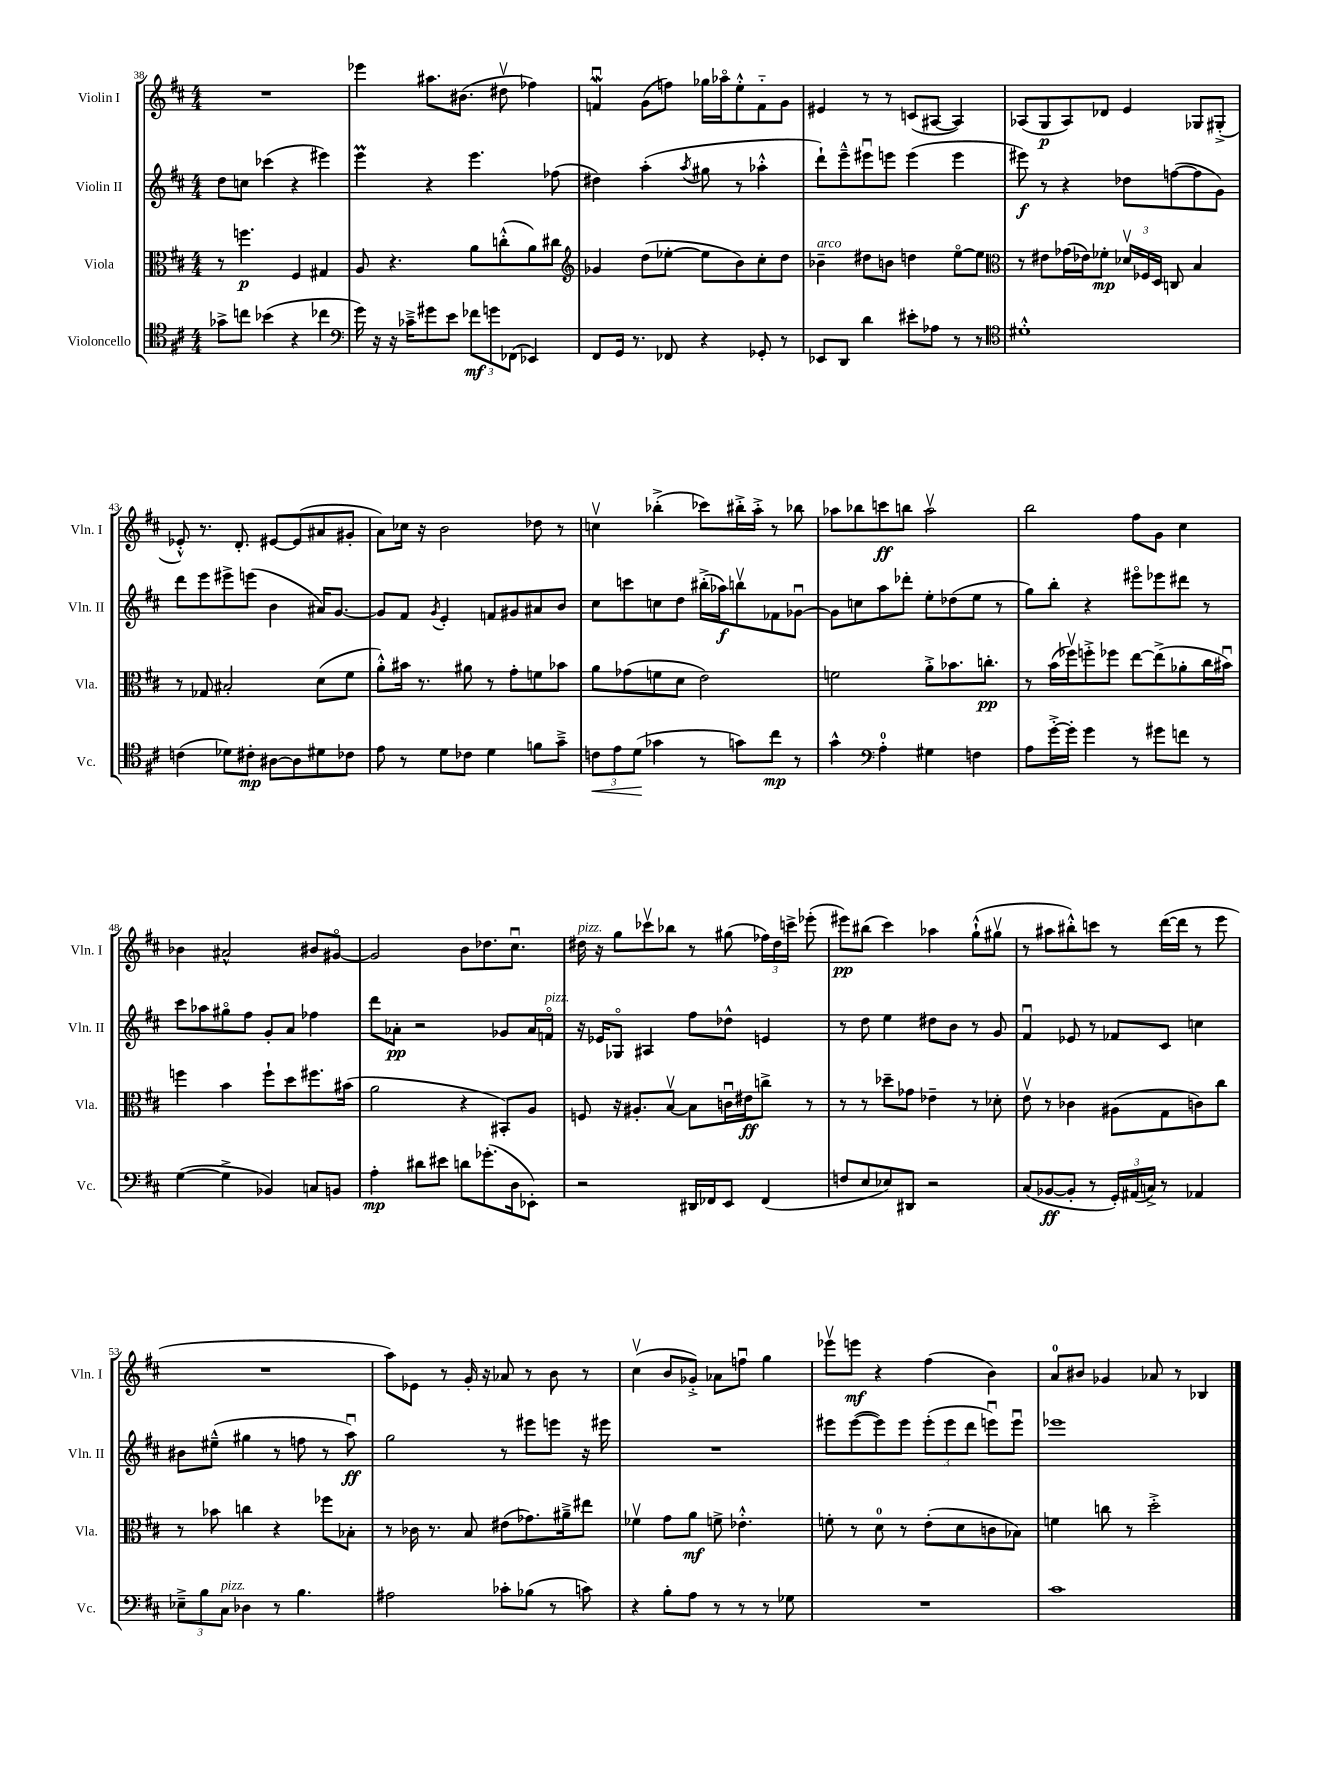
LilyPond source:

<<
\new StaffGroup <<
\new Staff = "s0" \with { instrumentName = "Violin I" shortInstrumentName = "Vln. I" } {
    \clef treble \key d \major \numericTimeSignature \time 4/4
    \autoBeamOff R1 |
    ees'''4 ais''8.[ bis'8.]( dis''8\upbow fes''4) |
    f'4\downbow\mordent g'8[( f''8]) ges''16[ aes''16\flageolet e''8-.-^ f'8-_ g'8] |
    eis'4 r8 r8 c'8[( ais8]~ ais4) |
    aes8[( g8\p aes8) des'8] e'4 ges8[ gis8]-.->( |
    ees'8-.-^) r8. d'8.-. eis'8[~ eis'8( ais'8 gis'8]-. |
    a'8[) ces''16] r16 b'2 des''8 r8 |
    c''4\upbow bes''4-.->( ces'''8[) bis''16-.-> a''16]-.-> r8 bes''8 |
    aes''8[ bes''8 c'''8\ff b''8] aes''2\upbow |
    b''2 fis''8[ g'8] cis''4 |
    bes'4 ais'2-^ bis'8[ gis'8]~\flageolet |
    gis'2 b'8[ des''8. cis''8.]\downbow |
    dis''16^\markup { \italic "pizz." } r16 g''8[ ces'''8\upbow bes''8] r8 gis''8( \tuplet 3/2 { fes''16[) dis''16 c'''16]-> } ees'''8-.( |
    eis'''8[\pp) bis''8]( cis'''4) aes''4 g''8[-!-^( gis''8]\upbow |
    r8 ais''8[ bis''8-.-^) c'''8] r8 d'''16[~( d'''16] r8 e'''8 |
    R1 |
    a''8[) ees'8] r8 g'16-. r16 aes'8 r8 b'8 r8 |
    cis''4\upbow( b'8[ ges'8]-.->) aes'8[ f''8]\downbow g''4 |
    ees'''8[\upbow e'''8]\mf r4 fis''4( b'4) |
    a'8[-0 bis'8] ges'4 aes'8 r8 bes4 \bar "|." |
}
\new Staff = "s1" \with { instrumentName = "Violin II" shortInstrumentName = "Vln. II" } {
    \clef treble \key d \major \numericTimeSignature \time 4/4
    \autoBeamOff d''8[ c''8] ces'''4( r4 eis'''4) |
    e'''4\prall r4 e'''4. fes''8( |
    dis''4) a''4-.( \acciaccatura { a''8 } gis''8 r8 aes''4-.-^ |
    d'''8[-!) e'''8---^ eis'''8\downbow e'''8] e'''4( e'''4 |
    eis'''8\f) r8 r4 des''8[ f''8~( f''8 g'8]) |
    d'''8[ e'''8 eis'''8-> e'''8]( b'4 ais'16[) g'8.]~ |
    g'8[ fis'8] \acciaccatura { g'8 } e'4-. f'8[ gis'8 ais'8 b'8] |
    cis''8[ c'''8 c''8 d''8] bis''16[-.->( aes''16\f) b''8\upbow fes'8 ges'8]~\downbow |
    ges'8[ c''8 a''8 des'''8]-. e''8[-. des''8( e''8] r8 |
    g''8[) b''8]-. r4 eis'''8[\flageolet ees'''8 dis'''8] r8 |
    cis'''8[ aes''8 gis''8\flageolet fis''8] g'8[-. a'8] fes''4 |
    d'''8[ aes'8]-.\pp r2 ges'8[ aes'16 f'16]\flageolet^\markup { \italic "pizz." } |
    r16 ees'16[ ges8]\flageolet ais4 fis''8[ des''8]-^ e'4 |
    r8 d''8 e''4 dis''8[ b'8] r8 g'8 |
    fis'4\downbow ees'8 r8 fes'8[ cis'8] c''4 |
    bis'8[ eis''8]---^( gis''4 r8 f''8 r8 a''8\downbow\ff) |
    g''2 r8 eis'''8[ e'''8] r16 eis'''16 |
    R1 |
    eis'''8[ eis'''8~( eis'''8) eis'''8] \tuplet 3/2 { eis'''8[-.( eis'''8 d'''8] } e'''8[\downbow) e'''8]\downbow |
    ees'''1 \bar "|." |
}
\new Staff = "s2" \with { instrumentName = "Viola" shortInstrumentName = "Vla." } {
    \clef alto \key d \major \numericTimeSignature \time 4/4
    \autoBeamOff r8 f''4.\p fis4 gis4 |
    a8 r4. a'8[ c''8-.-^( a'8) cis''8] |
    \clef treble ges'4 d''8[( ees''8]~-. ees''8[ b'8) cis''8-. d''8] |
    bes'4--^\markup { \italic "arco" } dis''8[ b'8] d''4 e''8[~\flageolet e''8] |
    \clef alto r8 eis'8[ ges'16( ees'16) fes'8]-.\mp \tuplet 3/2 { des'16[\upbow fes16 d16] } c8 b4 |
    r8 ges8 bis2-. d'8[( fis'8] |
    a'8[-.-^) bis'16] r8. ais'8 r8 g'8[-. f'8 bes'8] |
    a'8[ ges'8( f'8 d'8] e'2) |
    f'2 a'8[-.-> bes'8. c''8.]-.\pp |
    r8 b'16[( fes''16\upbow) f''8-.-> fes''8] e''8[~ e''8->( aes'8-. cis''16 bis'16]\downbow) |
    f''4 b'4 f''8[-! d''8 fis''8. bis'16]( |
    a'2 r4 bis,8[-.) a8] |
    f8 r16 ais8.[-. b8]~\upbow b8[ c'16\downbow eis'16\ff c''8]-> r8 |
    r8 r8 des''8[-- ges'8] ees'4-- r8 des'8-. |
    e'8\upbow r8 ces'4 ais8[( g8 c'8) cis''8] |
    r8 bes'8 c''4 r4 fes''8[ bes8]-. |
    r8 ces'16 r8. b8 eis'8[( ges'8.) ais'16---> eis''8] |
    fes'4\upbow g'8[ a'8]\mf f'8-> ees'4.-.-^ |
    f'8-. r8 d'8-0 r8 e'8[-.( d'8 c'8 bes8]) |
    f'4 c''8 r8 d''2-.-> \bar "|." |
}
\new Staff = "s3" \with { instrumentName = "Violoncello" shortInstrumentName = "Vc." } {
    \clef tenor \key d \major \numericTimeSignature \time 4/4
    \autoBeamOff ges'8[-> c''8] bes'4( r4 ces''4 |
    \clef bass g'16) r16 r16 ces'16[---> gis'8 e'8] \tuplet 3/2 { fes'8[\mf g'8 fes,8]( } ees,4) |
    fis,8[ g,16] r8. fes,8 r4 ges,8-. r8 |
    ees,8[ d,8] d'4 eis'8[-. aes8] r8 r8 |
    \clef tenor dis'1-.-^ |
    c'4( des'8[) cis'8]-.\mp ais8[~ ais8 dis'8 ces'8] |
    e'8 r8 d'8[ ces'8] d'4 f'8[ g'8]---> |
    \tuplet 3/2 { c'8[\< e'8 d'8]\!( } ges'4 r8 g'8[) cis''8]\mp r8 |
    g'4-^ \clef bass a4-0-. gis4 f4 |
    a8[ g'16~-.-> g'16]-. g'4 r8 gis'8[ f'8] r8 |
    g4~( g4-> bes,4) c8[ b,8] |
    a4-.\mp dis'8[ eis'8] d'8[ ges'8.-.( d16 ees,8]-.) |
    r2 dis,16[ fes,16 e,8] fes,4( |
    f8[ e8 ees8) dis,8] r2 |
    cis8[( bes,8~\ff bes,8]-. r8 \tuplet 3/2 { g,16[-.) ais,16( c16]->) } r8 aes,4 |
    \tuplet 3/2 { ees8[---> b8 cis8]^\markup { \italic "pizz." } } des4 r8 b4. |
    ais2 ces'8[-. bes8]( r8 c'8) |
    r4 b8[-. a8] r8 r8 r8 ges8 |
    R1 |
    cis'1 \bar "|." |
}
>>
>>
\layout { \context { \Score currentBarNumber = #38 } }
